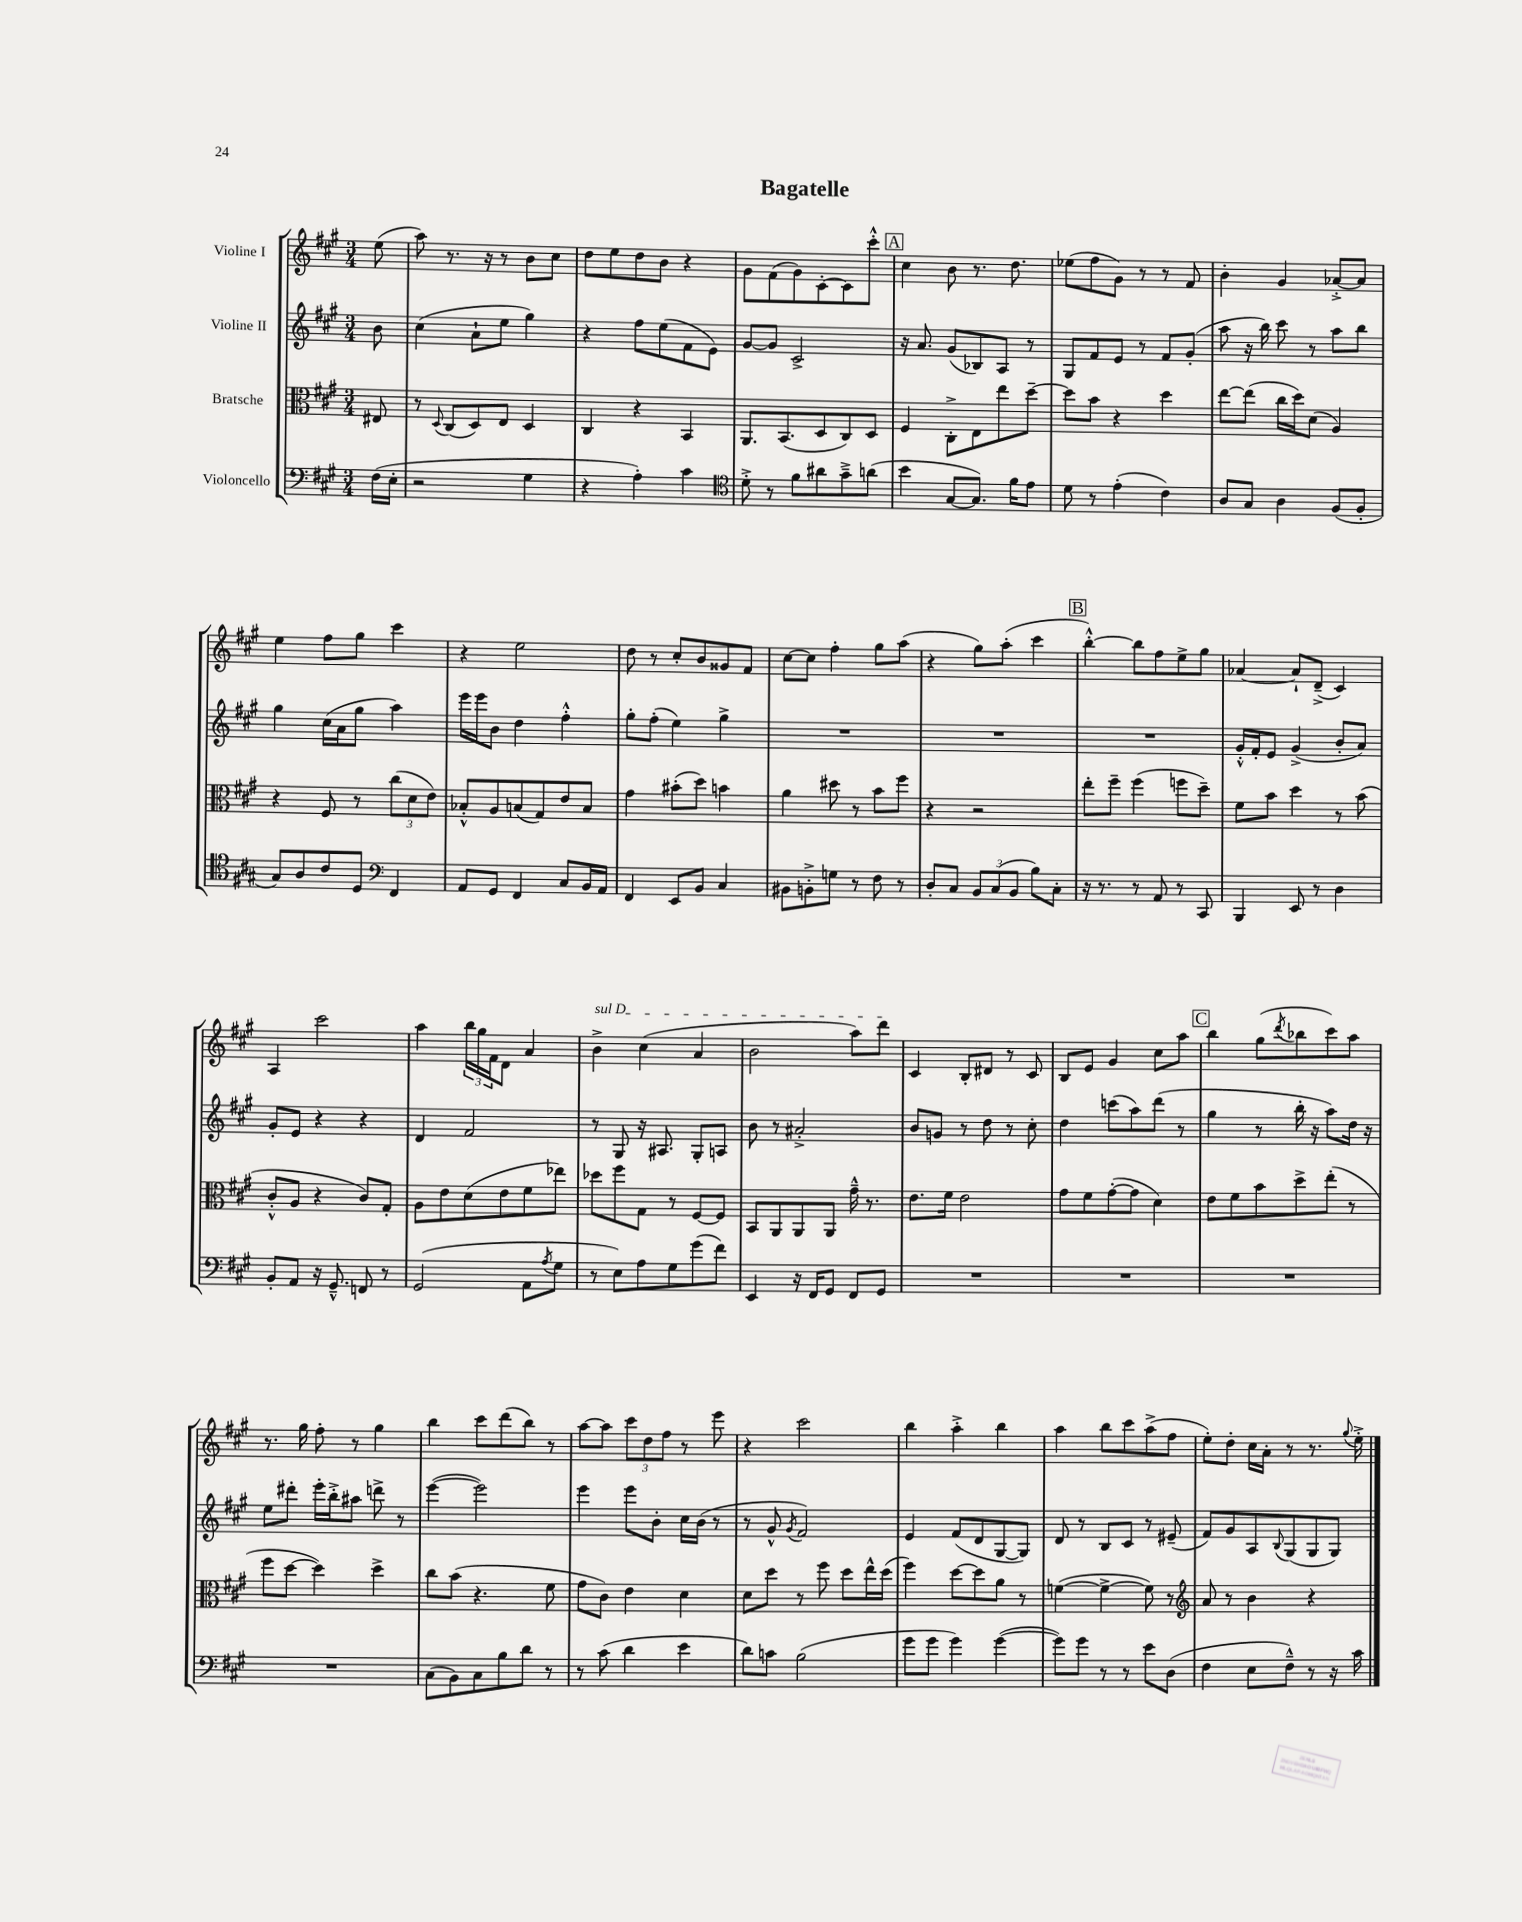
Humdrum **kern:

**kern	**kern	**kern	**kern
*staff4	*staff3	*staff2	*staff1
*clefF4	*clefC3	*clefG2	*clefG2
*k[f#c#g#]	*k[f#c#g#]	*k[f#c#g#]	*k[f#c#g#]
*M3/4	*M3/4	*M3/4	*M3/4
(16F#	8E#	8b	(8ee
16E'	.	.	.
=	=	=	=
2r	8r	(4cc#	8aa)
.	8qqD	.	.
.	(8C#	.	8.r
.	8D)	8a`	.
.	.	.	16r
.	8E	8ee	8r
4G#	4D	4gg#)	8b
.	.	.	8cc#
=	=	=	=
4r	4C#	4r	8dd
.	.	.	8ee
4A')	4r	8ff#	8dd
.	.	(8ee	8b
4c#	4BB	8f#	4r
.	.	8e)	.
=	=	=	=
*clefC4	*	*	*
8d'^	8.AA	[8g#	8g#
8r	.	8g#]	(8f#
.	(8.BB	.	.
8f#	.	2c#^	8g#)
8a#	8D	.	[8c#'
8g#~^	8C#)	.	8c#]
(8a	8D	.	8ccc#'^^
=	=	=	=
4b	4F#	16r	4cc#
.	.	8.a	.
[8G#	8C#'^	(8g#	8b
8.G#])	8E	8B-)	8.r
.	8ee	8A	.
16f#	.	.	8.dd
8e	[8dd~	8r	.
=	=	=	=
8d	8dd]	8G#	(8ee-
8r	8b	8f#	8ff#
(4e'	4r	8e	8g#)
.	.	8r	8r
4c#)	4dd	8f#	8r
.	.	(8g#'	8f#
=	=	=	=
8A	[8ee	8aa	4b'
8G#	(8ee]	16r	.
.	.	16bb)	.
4A	16cc#	8ccc#	4g#
.	16dd)	.	.
.	(8d	8r	.
(8F#	4A)	8aa	[8a-'^
8F#'	.	8bb	8a-]
=	=	=	=
8G#)	4r	4gg#	4ee
8A	.	.	.
8c#	8F#	(16cc#	8ff#
.	.	16a	.
8D	8r	8gg#	8gg#
*clefF4	*	*	*
4FF#	(12cc#	4aa)	4ccc#
.	12d	.	.
.	12e)	.	.
=	=	=	=
8AA	8B-'^^	16eee	4r
.	.	16eee	.
8GG#	8A	8b	.
4FF#	(8B	4dd	2ee
.	8G#)	.	.
8C#	8e	4ff#'^^	.
16BB	8B	.	.
16AA	.	.	.
=	=	=	=
4FF#	4g#	8gg#'	8dd
.	.	(8ff#'	8r
8EE	(8b#'	4ee)	8cc#'
8BB	8dd)	.	8b
4C#	4b	4gg#^	8g##
.	.	.	8f#
=	=	=	=
8BB#	4a	2.r	[8cc#
8BB'^	.	.	8cc#]
8G	8dd#	.	4ff#'
8r	8r	.	.
8F#	8b	.	8gg#
8r	8ff#	.	(8aa
=	=	=	=
8D'	4r	2.r	4r
8C#	.	.	.
12BB	2r	.	8gg#)
(12C#	.	.	.
.	.	.	(8aa'
12BB	.	.	.
8B)	.	.	4ccc#
8C#'	.	.	.
=	=	=	=
16r	8ee'	2.r	[4bb'^^)
8.r	.	.	.
.	8ff#~	.	.
8r	(4ff#	.	8bb]
8AA	.	.	8ff#
8r	8ff	.	8ee^
8CC#	8dd~)	.	8gg#
=	=	=	=
4BBB	8f#	16g#'^^	[4a-
.	.	16f#'	.
.	8b	8e	.
8EE	4dd	(4g#^	8a-`]
8r	.	.	(8d~^
4D	8r	8b'	4c#)
.	(8b	8a)	.
=	=	=	=
8BB'	8c#'^^	8g#'	4A
8AA	8A	8e	.
16r	4r	4r	2ccc#
8.GG#~^^	.	.	.
8FF	8c#)	4r	.
8r	8G#'	.	.
=	=	=	=
(2GG#	8A	4d	4aa
.	8e	.	.
.	(8d	2f#	24bb
.	.	.	24gg#
.	.	.	24f#
.	8e	.	8d
8AA	8f#	.	4a
8qA	.	.	.
8G#	8ee-)	.	.
=	=	=	=
8r	8dd-	8r	4b^
8E)	8ff#	8G#	.
8A	8G#	16r	(4cc#
.	.	8.A#	.
8G#	8r	.	.
(8g#	[8F#	8G#'	4a
8f#)	8F#]	8A	.
=	=	=	=
4EE	8BB	8b	2b
.	8AA	8r	.
16r	8AA	2a#'^	.
16FF#	.	.	.
8GG#	8AA	.	.
8FF#	16g#~^^	.	8aa)
.	8.r	.	.
8GG#	.	.	8ddd
=	=	=	=
2.r	8.e	8b	4c#
.	.	8g	.
.	16f#	.	.
.	2e	8r	8B'
.	.	8dd	8d#
.	.	8r	8r
.	.	8cc#'	8c#
=	=	=	=
2.r	8g#	4dd	8B
.	8f#	.	8e
.	([8g#'	(8ccc	4g#
.	8g#]	8aa)	.
.	4d)	(8ddd	8cc#
.	.	8r	8aa
=	=	=	=
2.r	8e	4gg#	4bb
.	8f#	.	.
.	8b	8r	(8gg#
.	.	.	8qddd
.	8dd^	16bb'	8bb-
.	.	16r	.
.	(8ee'	8aa)	8ccc#)
.	8r	16dd	8aa
.	.	16r	.
=	=	=	=
2.r	8ff#	8ee	8.r
.	[8dd	8ddd#'	.
.	.	.	16gg#
.	4dd])	16eee'	8ff#'
.	.	16bb'^	.
.	.	8aa#	8r
.	4dd^	8ddd^	4gg#
.	.	8r	.
=	=	=	=
(8C#	8cc#	([4eee	4bb
8BB)	(8b	.	.
8C#	4.r	2eee])	8ccc#
8B	.	.	(8ddd
8d	.	.	8bb)
8r	8f#	.	8r
=	=	=	=
8r	8g#	4eee	[8aa
(8c#	8c#)	.	8aa]
4d	4e	8eee	12ccc#
.	.	.	12dd
.	.	8b'	.
.	.	.	12ff#
4e	4d	16cc#	8r
.	.	(16b	.
.	.	8r	8eee
=	=	=	=
8d)	8d	8r	4r
8c	8dd	8g#^^	.
.	.	8qg#	.
(2B	8r	2f#)	2ccc#
.	8ff#	.	.
.	8dd	.	.
.	16ee^^	.	.
.	(16dd	.	.
=	=	=	=
8g#	4ff#)	4e	4bb
8g#	.	.	.
4g#)	[8dd	(8f#	4aa'^
.	8dd]	8d	.
([4g#	8a	[8G#	4bb
.	8r	8G#])	.
=	=	=	=
8g#])	([4f	8d	4aa
8g#	.	8r	.
8r	4f^_	8B	8bb
8r	.	8c#	8ccc#
8e	8f])	8r	(8aa^
(8D	8r	(8e#~	8ff#
=	=	=	=
*	*clefG2	*	*
4F#	8a	8f#)	8ee')
.	8r	8g#	8dd'
8E	4b	8A	16cc#
.	.	.	16a'
.	.	8qqB	.
8F#~^^)	.	(8G#	8r
8r	4r	8G#	8.r
16r	.	8G#)	.
.	.	.	8qqgg#
16c#	.	.	16ee'^
==	==	==	==
*-	*-	*-	*-
